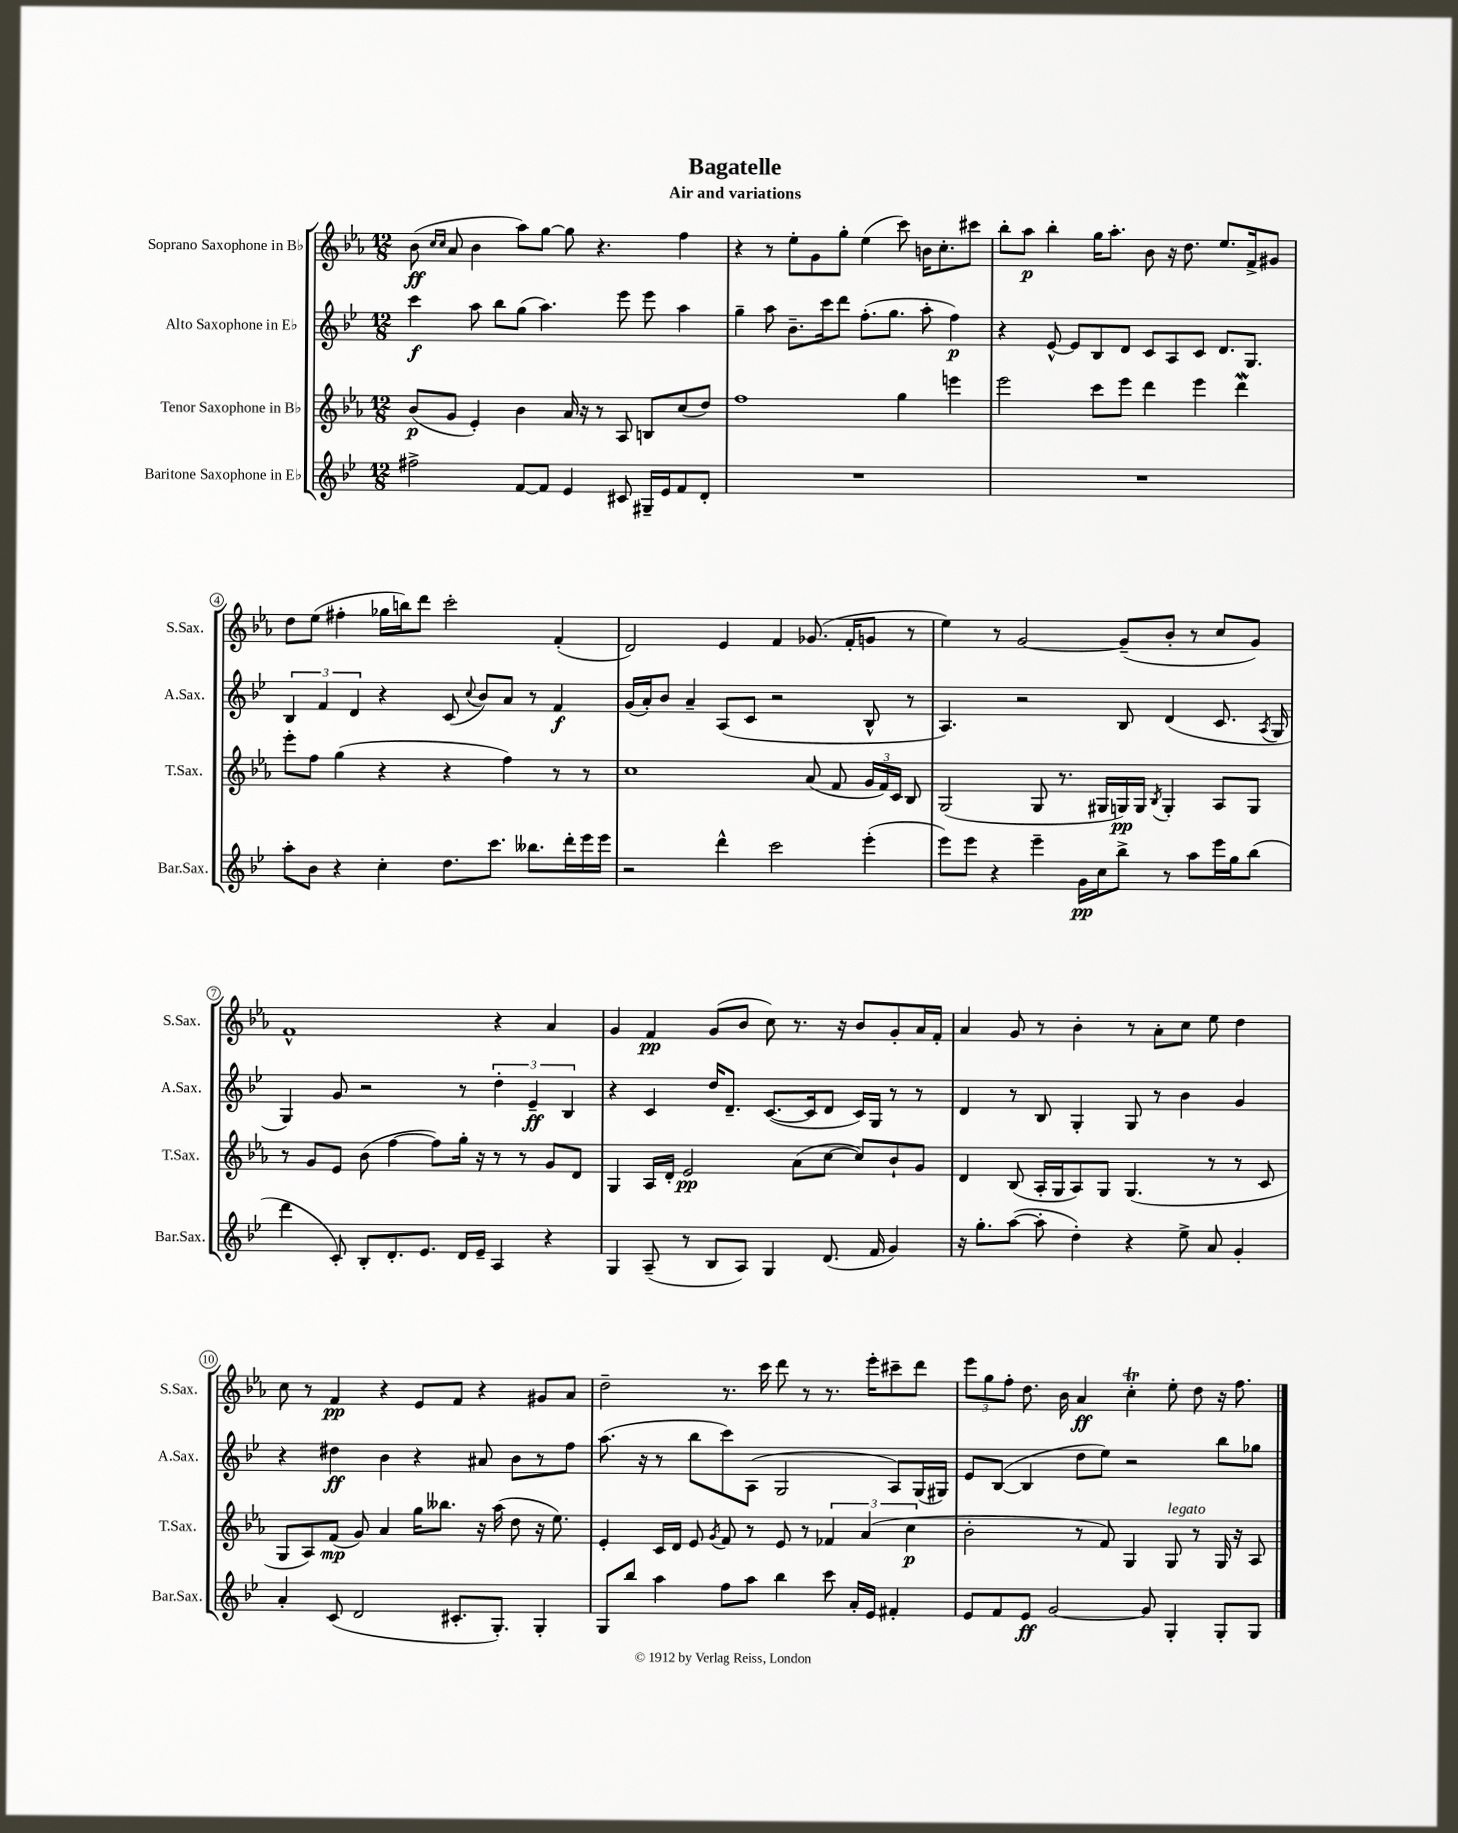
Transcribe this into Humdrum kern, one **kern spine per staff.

**kern	**kern	**kern	**kern
*staff4	*staff3	*staff2	*staff1
*clefG2	*clefG2	*clefG2	*clefG2
*k[b-e-]	*k[b-e-a-]	*k[b-e-]	*k[b-e-a-]
*M12/8	*M12/8	*M12/8	*M12/8
2ff#^\	(8b-/L	4ccc\	(8b-\
.	.	.	16qqcc/LL
.	.	.	16qqcc/JJ
.	8g/J	.	8a-/
.	4e-'/)	8aa\	4b-\
.	.	8bb-\L	.
[8f/L	4b-\	(8gg\J	8aa-\L)
8f/]J	.	4.aa\)	[8gg\J
4e-/	16a-/	.	8gg\]
.	16r	.	.
.	8r	.	4.r
8c#/	8A-/	8eee-\	.
16G#~/LL	8B/L	8eee-\	.
16e-/J	.	.	.
8f/	(8cc/	4aa\	4ff\
8d'/J	8dd/J)	.	.
=	=	=	=
1.r	1ff	4gg~\	4r
.	.	8aa\	8r
.	.	8.b-~\L	8ee-'\L
.	.	.	8g\
.	.	16ccc\k	.
.	.	8ddd\J	8gg'\J
.	.	(8.ff'\L	(4ee-\
.	.	8.gg\J	.
.	4gg\	.	8ccc\)
.	.	8aa'\	16b\LK
.	.	.	8.cc'\
.	4eee\	4ff\)	.
.	.	.	8ccc#\J
=	=	=	=
1.r	2eee-\	4r	8bb-'\L
.	.	.	8aa-\J
.	.	[8e-^^/	4bb-'\
.	.	8e-/]L	.
.	8ccc\L	8B-/	16gg\LK
.	.	.	8.aa-'\J
.	8eee-\J	8d/J	.
.	4ddd\	8c/L	8b-\
.	.	8A/	16r
.	.	.	8.dd\
.	4eee-\	8c/J	.
.	.	8.d/L	8.ee-/L
.	4ddd\	.	.
.	.	8.G/J	16f^/k
.	.	.	8g#/J
=	=	=	=
8aa'\L	8eee-'\L	6B-/	8dd\L
8b-\J	8ff\J	.	(8ee-\J
.	.	6f/	.
4r	(4gg\	.	4ff#'\
.	.	6d/	.
4cc'\	4r	4r	16gg-\LL
.	.	.	16bb\J)
.	.	.	8ddd\J
8.dd\L	4r	(8c/	2ccc'\
.	.	8qqcc/	.
.	.	8b-/L)	.
8.ccc\J	.	.	.
.	4ff\)	8a/J	.
8.bb--\L	.	8r	.
.	8r	4f/	(4f'/
16ddd'\L	.	.	.
16eee-\	8r	.	.
16eee-\JJ	.	.	.
=	=	=	=
2r	1cc	(16g/LL	2d/)
.	.	16a'/J)	.
.	.	8b-/J	.
.	.	4a~/	.
4ddd^^\	.	(8A/L	4e-/
.	.	8c/J	.
2ccc\	.	2r	4f/
.	(8a-/	.	(8.g-/
.	8f/	.	.
.	.	.	16f'/LK
(4eee-'\	24g/LL	8B-^^/	8g/J
.	24f/)	.	.
.	24c/JJ	.	.
.	8B-/	8r	8r
=	=	=	=
8eee-\L)	(2G/	4.A/)	4ee-\)
8eee-\J	.	.	.
4r	.	.	8r
.	.	2r	[2g/
4eee-~\	8G/	.	.
.	8.r	.	.
16g\LL	.	.	.
16cc\J	16G#/LL	.	.
8bb-^\J	16G/)	8B-/	(8g~/]L
.	16G/JJ	.	.
.	8qB-/	.	.
8r	4G'/	(4d/	8b-'/J
8aa\L	.	.	8r
16eee-\L	8A-/L	8.c/	8cc/L
16gg\J	.	.	.
(8bb-\J	8G/J	.	8g/J)
.	.	8qA/	.
.	.	16G/	.
=	=	=	=
4ddd\	8r	4G/)	1f^^
.	8g/L	.	.
8c'/)	8e-/J	8g/	.
8B-'/L	(8b-\	2r	.
8.d'/	[4ff\	.	.
8.e-/J	.	.	.
.	8ff\]L)	.	.
16d/LL	16gg'\Jk	8r	.
16e-~/JJ	16r	.	.
4A/	8r	6dd'\	4r
.	8r	.	.
.	.	6e-~/	.
4r	8g/L	.	4a-/
.	.	6B-/	.
.	8d/J	.	.
=	=	=	=
4G/	4G/	4r	4g/
(8A~/	16A-/LL	4c/	4f/
.	16d'/JJ	.	.
8r	2e-/	.	.
8B-/L	.	16dd/LK	(8g/L
.	.	8.d~/J	.
8A/J)	.	.	8b-/J
4G/	.	([8.c/L	8cc\)
.	(8a-\L	.	8.r
.	.	16c/]k	.
(8.d/	[8cc\J	8d/J	.
.	.	.	16r
.	8cc/]L)	16c/LL)	8b-/L
16f/	.	16G/JJ	.
4g/)	8b-`/	8r	8g'/
.	8g/J	8r	16a-/L
.	.	.	16f'/JJ
=	=	=	=
16r	4d/	4d/	4a-/
8.gg'\L	.	.	.
([8aa\J	(8B-/	8r	8g/
8aa'\]	16A-'/LL	8B-/	8r
.	16G/J	.	.
4dd'\)	8A-/)	4G'/	4b-'\
.	8G/J	.	.
4r	(4.G/	8G/	8r
.	.	8r	8a-'\L
8ee-^\	.	4b-\	8cc\J
8a/	8r	.	8ee-\
4g'/	8r	4g/	4dd\
.	8c/	.	.
=	=	=	=
4a'/	8G/L	4r	8cc\
.	8A-/)	.	8r
(8c/	(8f/J	4dd#\	4f/
2d/	8g/)	.	.
.	4a-/	4b-\	4r
.	16gg\LK	4r	8e-/L
.	8.bb--\J	.	.
8.c#'/L	.	.	8f/J
.	16r	8a#/	4r
8.G'/J)	(16aa-\	.	.
.	8dd\	8b-\L	.
4G'/	16r	8r	8g#/L
.	8.ee-\)	.	.
.	.	8ff\J	8a-/J
=	=	=	=
8G/L	4e-'/	(8.aa\	2dd~\
8bb-/J	.	.	.
.	.	16r	.
4aa\	16c/LL	8r	.
.	16d/JJ	.	.
.	8e-/	8bb-\L	.
.	8qg/	.	.
8ff\L	8f/	8ccc\)	8.r
8aa\J	8r	(8A\J	.
.	.	.	16ccc\
4bb-\	8e-/	2G/	8ddd\
.	8r	.	8r
8ccc\	6f-/	.	8.r
16a'/LL	.	.	.
.	(6a-/	.	.
16e-/JJ	.	.	16eee-'\LK
4f#'/	.	8A/L)	8ccc#~\
.	6cc\	.	.
.	.	(16G/L	8ddd\J
.	.	16G#/JJ)	.
=	=	=	=
8e-/L	2b-'\	8e-/L	12eee-\L
.	.	.	12gg\
8f/	.	([8B-/J	.
.	.	.	12ff'\J
8e-/J	.	4B-/]	8.dd\
[2g/	.	.	.
.	.	.	16b-\
.	8r	8dd\L	4a-/
.	8f/)	8ee-\J)	.
.	4G/	2r	4cc'\
8g/]	.	.	.
4G'/	8G/	.	8ee-'\
.	8r	.	8dd\
8G'/L	16G/	8bb-\L	16r
.	16r	.	8.ff\
8G/J	8A-/	8gg-\J	.
==	==	==	==
*-	*-	*-	*-
